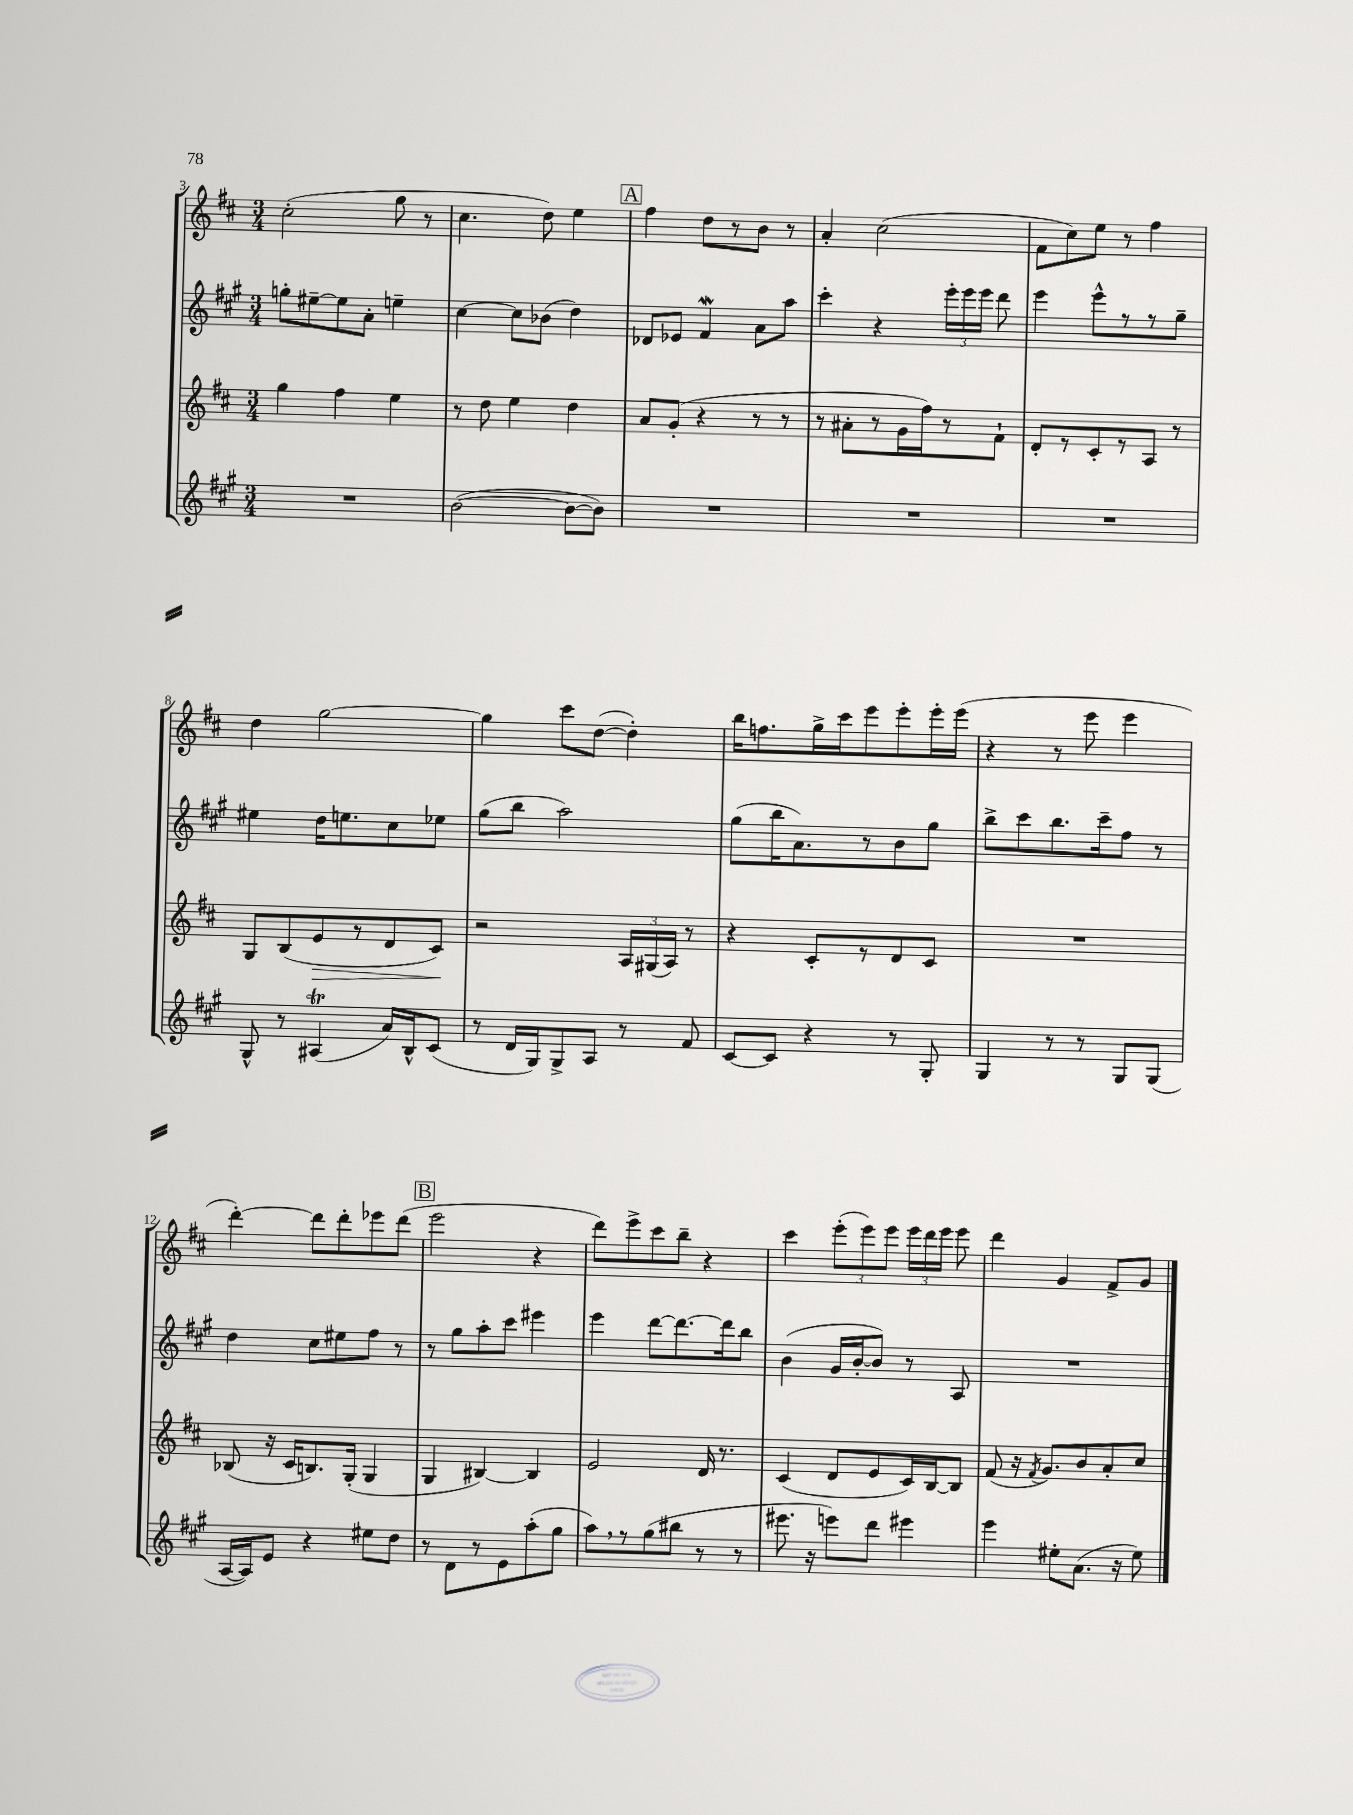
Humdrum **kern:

**kern	**kern	**kern	**kern
*staff4	*staff3	*staff2	*staff1
*clefG2	*clefG2	*clefG2	*clefG2
*k[f#c#g#]	*k[f#c#]	*k[f#c#g#]	*k[f#c#]
*M3/4	*M3/4	*M3/4	*M3/4
2.r	4gg	8gg'	(2cc#'
.	.	[8ee#~	.
.	4ff#	8ee#]	.
.	.	8a'	.
.	4ee	4ee~	8gg
.	.	.	8r
=	=	=	=
([2b	8r	[4cc#	4.cc#
.	8dd	.	.
.	4ee	8cc#]	.
.	.	(8b-	8dd)
8b_	4dd	4dd)	4ee
8b])	.	.	.
=	=	=	=
2.r	8a	8d-	4ff#
.	(8g'	8e-	.
.	4r	4f#	8dd
.	.	.	8r
.	8r	8a	8b
.	8r	8aa	8r
=	=	=	=
2.r	8r	4ccc#'	4a'
.	8a#'	.	.
.	8r	4r	(2cc#
.	16g	.	.
.	16ff#)	.	.
.	8r	24eee'	.
.	.	24eee	.
.	.	24eee	.
.	8f#`	8ddd	.
=	=	=	=
2.r	8d'	4eee	8f#
.	8r	.	8cc#)
.	8c#'	8eee^^	8ee
.	8r	8r	8r
.	8A	8r	4ff#
.	8r	8gg#~	.
=	=	=	=
8G#^^	8G	4ee#	4dd
8r	(8B	.	.
(4A#	8e	16dd	[2gg
.	.	8.ee	.
.	8r	.	.
16a)	8d	8cc#	.
16B^^	.	.	.
(8c#	8c#)	8ee-	.
=	=	=	=
8r	2r	(8gg#	4gg]
16d	.	8bb	.
16G#)	.	.	.
8G#^	.	2aa)	8ccc#
8A	.	.	([8dd
8r	24A	.	4dd'])
.	(24G#	.	.
.	24A)	.	.
8f#	8r	.	.
=	=	=	=
[8c#	4r	(8gg#	16bb
.	.	.	8.ff
8c#]	.	16bb	.
.	.	8.a)	.
4r	8c#'	.	16gg^
.	.	.	16ccc#
.	8r	8r	8eee
8r	8d	8b	8eee'
8G#'	8c#	8gg#	16eee'
.	.	.	(16eee
=	=	=	=
4G#	2.r	8bb^	4r
.	.	8ccc#	.
8r	.	8.bb	8r
8r	.	.	8eee
.	.	16ccc#~	.
8G#	.	8ff#	4eee
(8G#	.	8r	.
=	=	=	=
[16A	(8B-	4dd	[4ddd')
16A])	.	.	.
8e	16r	.	.
.	16c#	.	.
4r	8.B)	8cc#	8ddd]
.	.	8ee#	8ddd'
.	(16G'	.	.
8ee#	4G	8ff#	8eee-
8dd	.	8r	(8ddd
=	=	=	=
8r	4G	8r	2eee
8d	.	8gg#	.
8r	[4B#)	8aa'	.
8e	.	8ccc#	.
(8aa'	4B#]	4eee#	4r
8gg#	.	.	.
=	=	=	=
8aa)	2e	4eee	8ddd)
8r	.	.	8eee^
(8gg#	.	[8ddd	8ccc#
8bb#	.	8.ddd_	8bb~
8r	16d	.	4r
.	8.r	16ddd]	.
8r	.	8bb	.
=	=	=	=
8.eee#	(4c#	(4b	4ccc#
16r	.	.	.
8eee)	8d	16g#	(12eee'
.	.	[16b'	.
.	.	.	12eee)
8ddd	8e	8b])	.
.	.	.	12eee
4eee#	16c#)	8r	24eee
.	.	.	24ddd
.	[16B	.	.
.	.	.	24eee
.	8B]	8A	8eee
=	=	=	=
4eee	(8f#	2.r	4ddd
.	16r	.	.
.	8qf#	.	.
.	8.g)	.	.
8ee#'	.	.	4g
(8.a	8b	.	.
.	8a'	.	8f#^
16r	.	.	.
8ee#)	8cc#	.	8g
==	==	==	==
*-	*-	*-	*-
